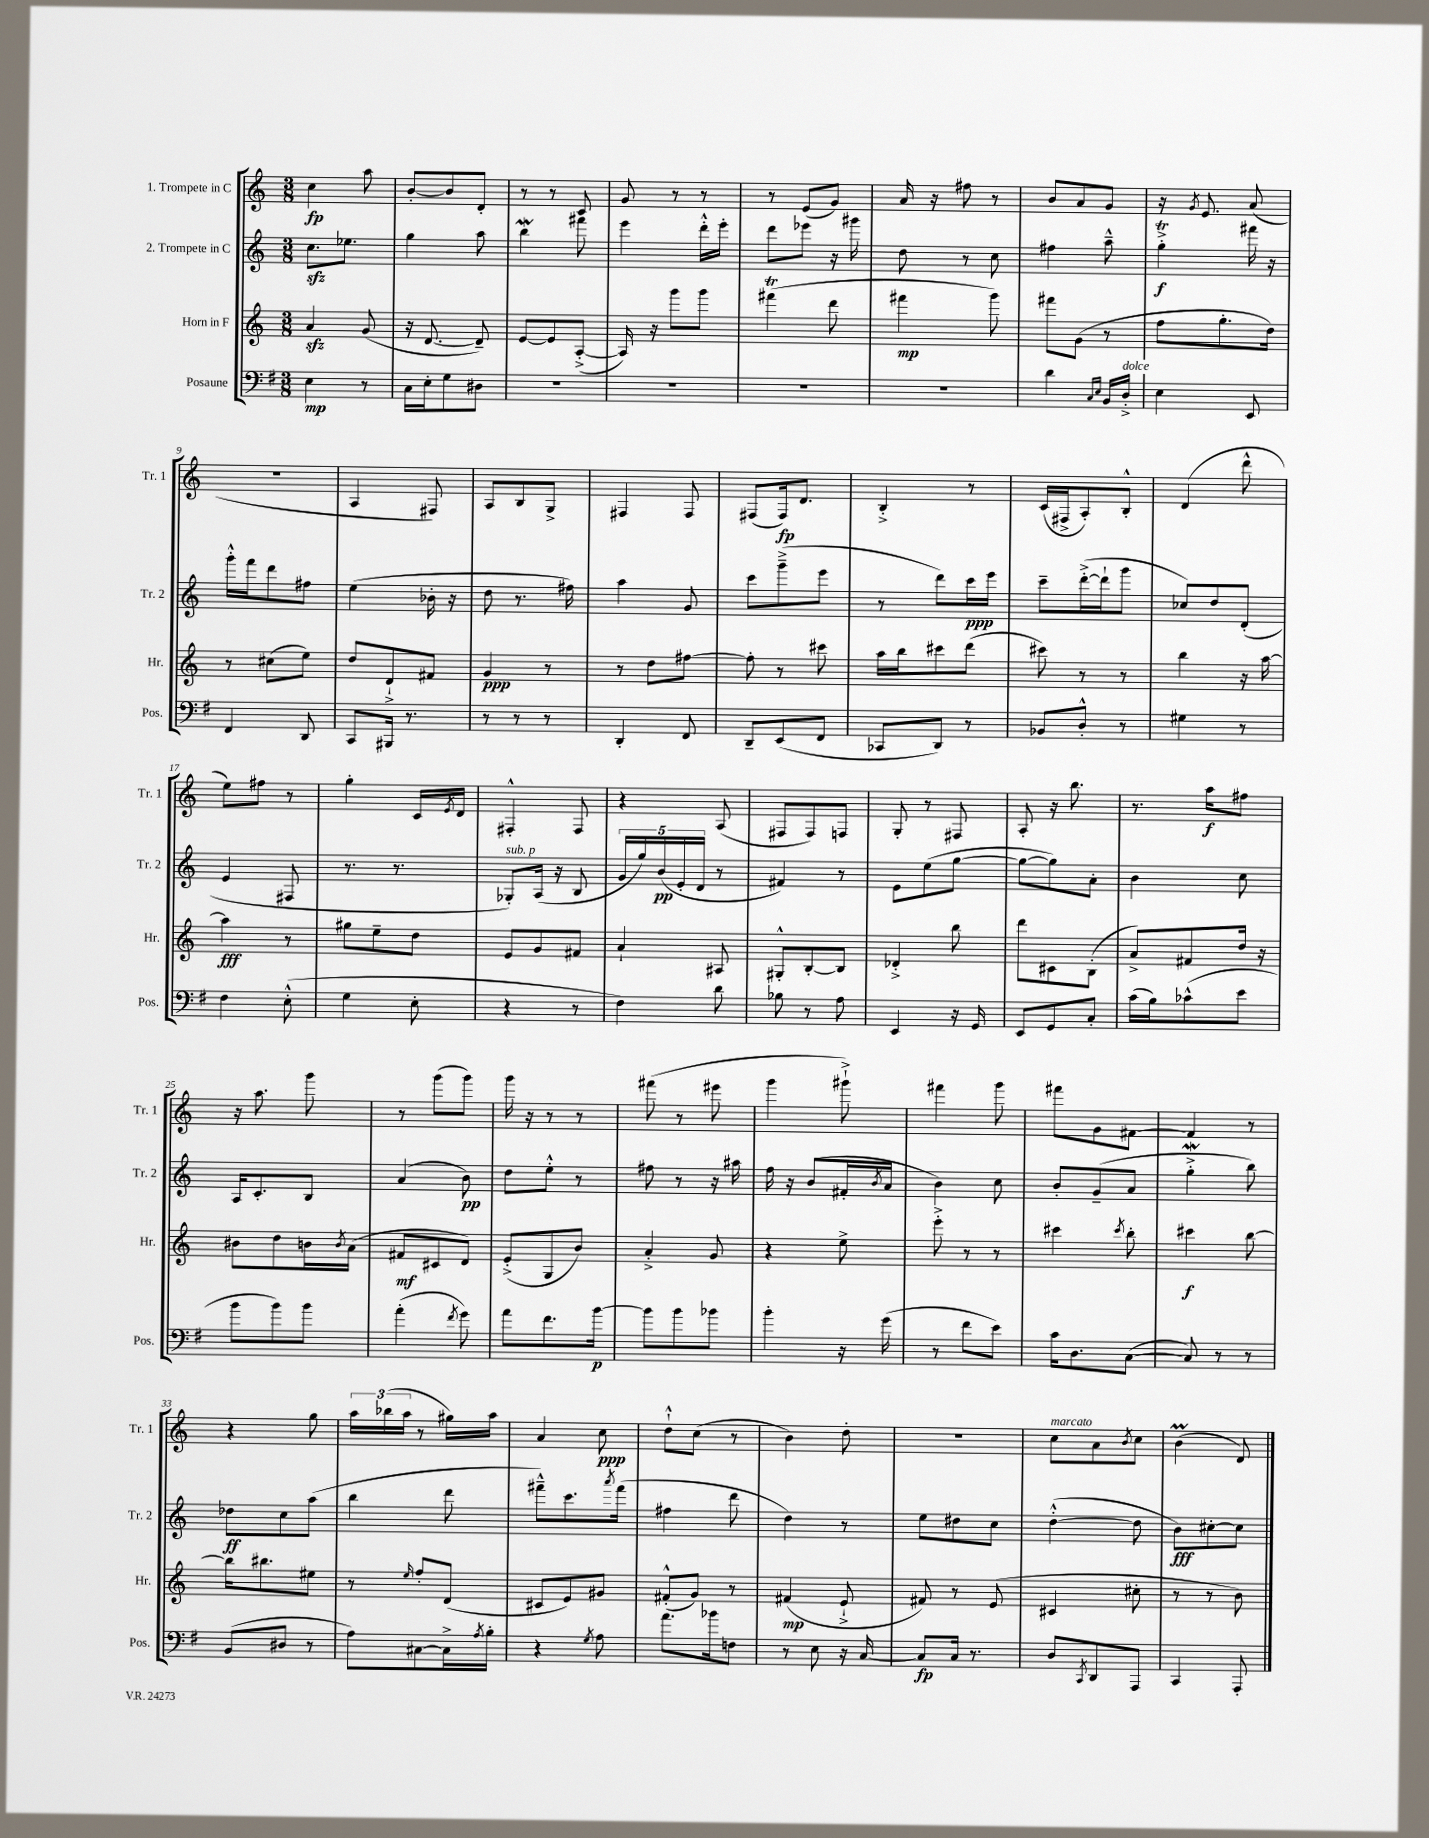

**kern	**kern	**kern	**kern
*staff4	*staff3	*staff2	*staff1
*clefF4	*clefG2	*clefG2	*clefG2
*k[f#]	*k[]	*k[]	*k[]
*M3/8	*M3/8	*M3/8	*M3/8
4E\	4a/	8.cc\L	4cc\
.	.	8.ee-\J	.
8r	(8g/	.	8aa\
=	=	=	=
16C\LL	16r	4gg\	[8b'/L
16E'\J	[8.d/	.	.
8G\	.	.	8b/]
8D#\J	8d~/])	8aa\	8d'/J
=	=	=	=
4.r	[8e/L	4bb\	8r
.	8e/]	.	8r
.	([8A'^/J	8fff#\	8c/
=	=	=	=
4.r	16A/])	4eee\	8g/
.	16r	.	.
.	8ggg\L	.	8r
.	8ggg\J	16ddd'^^\LL	8r
.	.	16eee'\JJ	.
=	=	=	=
4.r	(4fff#\	8ddd\L	8r
.	.	8eee-\J	(8e/L
.	8ddd\	16r	8g/J)
.	.	16ggg#\	.
=	=	=	=
4.r	4fff#\	8dd\	16a/
.	.	.	16r
.	.	8r	8ff#\
.	8ggg\)	8cc\	8r
=	=	=	=
4d\	8fff#\L	4ff#\	8b/L
.	(8g\J	.	8a/
16qqC/LL	.	.	.
16qqE/JJ	.	.	.
16BB/LL	8r	8aa~^^\	8g/J
16D'^/JJ	.	.	.
=	=	=	=
4E\	8ff\L	4gg'^\	16r
.	.	.	8qg/
.	.	.	8.e/
.	8.gg'\	.	.
8EE/	.	16fff#\	(8a/
.	16dd\Jk)	16r	.
=	=	=	=
4FF#/	8r	16ggg'^^\LL	4.r
.	.	16fff\J	.
.	(8cc#\L	8ddd\	.
8DD/	8ee\J)	8ff#\J	.
=	=	=	=
8CC/L	8dd/L	(4ee\	4A/
16BBB#/Jk	8d`^/	.	.
8.r	.	.	.
.	8f#/J	16b-'\	8F#/)
.	.	16r	.
=	=	=	=
8r	4g/	8dd\	8A/L
8r	.	8.r	8B/
8r	8r	.	8G^/J
.	.	16ff#\)	.
=	=	=	=
4DD'/	8r	4aa\	4F#/
.	8dd\L	.	.
8FF#/	[8ff#\J	8g/	8F#/
=	=	=	=
8DD~/L	8ff#'\]	8ccc\L	(8F#/L
(8EE/	8r	(8ggg~^\	16F#/k)
.	.	.	8.d/J
8FF#/J	8ccc#\	8eee\J	.
=	=	=	=
8CC-/L	16aa\LL	8r	4B'^/
.	16bb\J	.	.
8DD/J)	8ccc#\	8ddd\L)	.
8r	(8ddd\J	16ccc\L	8r
.	.	16eee\JJ	.
=	=	=	=
8BB-/L	8ccc#\)	8ccc~\L	(16c/LL
.	.	.	16F#^/J
8D'^^/J	8r	([16ddd'^\L	8A'/)
.	.	16ddd`\]J	.
8r	8r	8ggg\J	8B'^^/J
=	=	=	=
4G#\	4bb\	8cc-/L)	(4d/
.	.	8dd/	.
8r	16r	(8d'/J	8ddd^^\
.	[16aa\	.	.
=	=	=	=
4F#\	4aa\]	4e/	8ee\L)
.	.	.	8ff#\J
(8E'^^\	8r	8F#/	8r
=	=	=	=
4G\	8gg#\L	8.r	4gg'\
.	8ee~\	.	.
.	.	8.r	.
8E'\	8dd\J	.	16c/LL
.	.	.	8qe/
.	.	.	16d/JJ
=	=	=	=
4r	8e/L	8G-'/L)	4F#'^^/
.	8g/	(16A/Jk	.
.	.	16r	.
8r	8f#/J	8B/	8F#/
=	=	=	=
4F#\)	4a`/	20g/LL	4r
.	.	20gg/)	.
.	.	(20b/	.
.	.	20e'/	.
.	.	20d/JJ	.
8d\	8A#/	8r	(8A/
=	=	=	=
8B-\	8G#'^^/L	4f#/)	8F#/L
8r	[8B'/	.	8F#/)
8A\	8B/]J	8r	8F/J
=	=	=	=
4EE/	4d-'^/	8e\L	8G'/
.	.	(8ee\	8r
16r	8bb\	[8gg\J	8F#/
16GG/	.	.	.
=	=	=	=
8EE/L	8ddd\L	8gg\_L	8A'/
8GG/	8c#\	8gg\])	16r
.	.	.	8.bb\
8C'/J	(8B'\J	8a'\J	.
=	=	=	=
(16c\LL	8a^/L)	4b\	8.r
16B\J)	.	.	.
(8c-^^\	8f#/	.	.
.	.	.	16aa\LK
8e\J	16dd/Jk	8cc\	8ff#\J
.	16r	.	.
=	=	=	=
8b\L	8b#\L	16A/LK	16r
.	.	8.c'/	8.aa\
8b\)	8dd\	.	.
8b\J	16b\L	8B/J	8ggg\
.	8qb/	.	.
.	(16a\JJ	.	.
=	=	=	=
(4a'\	8f#/L	(4a/	8r
.	8c#/	.	(8ggg\L
8qf#/	.	.	.
8g\)	8d/J)	8b\)	8ggg\J)
=	=	=	=
8a\L	(8e'^/L	8dd\L	16ggg\
.	.	.	16r
8.f#\	8G/	8ee'^^\J	8r
.	8b/J)	8r	8r
[16b\Jk	.	.	.
=	=	=	=
8b\]L	4a'^/	8ff#\	(8fff#\
8b\	.	8r	8r
8b-\J	8g/	16r	8eee#\
.	.	16aa#\	.
=	=	=	=
4b'\	4r	16ff\	4ggg\
.	.	16r	.
.	.	(8b/L	.
16r	8ee^\	16f#'/L	8ggg#`^\)
.	.	8qb/	.
(16g\	.	16a/JJ	.
=	=	=	=
8r	8eee'^\	4b\)	4fff#\
8f#\L	8r	.	.
8e\J)	8r	8cc\	8ggg\
=	=	=	=
16c\LK	4ccc#\	8b'/L	8fff#\L
8.D\	.	.	.
.	.	(8g~/	8g\
.	8qccc#/	.	.
([8C\J	8bb'\	8a/J	[8f#\J
=	=	=	=
8C/])	4ccc#\	4gg'^\	4f#/]
8r	.	.	.
8r	[8bb\	8bb\)	8r
=	=	=	=
(8BB/L	16bb\]LK	8dd-\L	4r
.	8.bb#\	.	.
8D#/J	.	8cc\	.
8r	8ee#\J	(8aa\J	8gg\
=	=	=	=
8A\L)	8r	4bb\	24aa\LL
.	.	.	(24bb-\
.	.	.	24aa\JJ
.	16qqee/	.	.
[8C#\	8ff'/L	.	8r
16C#^\]L	(8d/J	8ddd\	16gg#\LL)
8qA/	.	.	.
16B'\JJ	.	.	16aa\JJ
=	=	=	=
4r	8c#/L	8fff#~^^\L)	4a/
.	8e/)	8.ccc\	.
8qG/	.	.	.
8A\	8g#/J	.	8cc\
.	.	8qaaa/	.
.	.	(16fff#\Jk	.
=	=	=	=
8.a\L	(8f#'^^/L	4ff#\	8dd`^^\L
.	8g/J)	.	(8cc\J
16b-\k	.	.	.
8F\J	8r	8ddd\	8r
=	=	=	=
8r	(4f#/	4dd\)	4b\)
8E\	.	.	.
16r	8e`^/	8r	8dd'\
[16C/	.	.	.
=	=	=	=
8C/]L	8f#/)	8ee\L	4.r
16C/Jk	8r	8dd#\	.
8.r	.	.	.
.	(8e/	8cc\J	.
=	=	=	=
8D/L	4c#/	([4dd'^^\	8cc\L
8qCC/	.	.	.
8DD/	.	.	8a\
.	.	.	8qb/
8AAA/J	8cc#'\	8dd\]	8cc\J
=	=	=	=
4CC/	8r	8b\L)	(4b\
.	8r	[8cc#'\	.
8AAA'/	8b\)	8cc#\]J	8d/)
==	==	==	==
*-	*-	*-	*-
